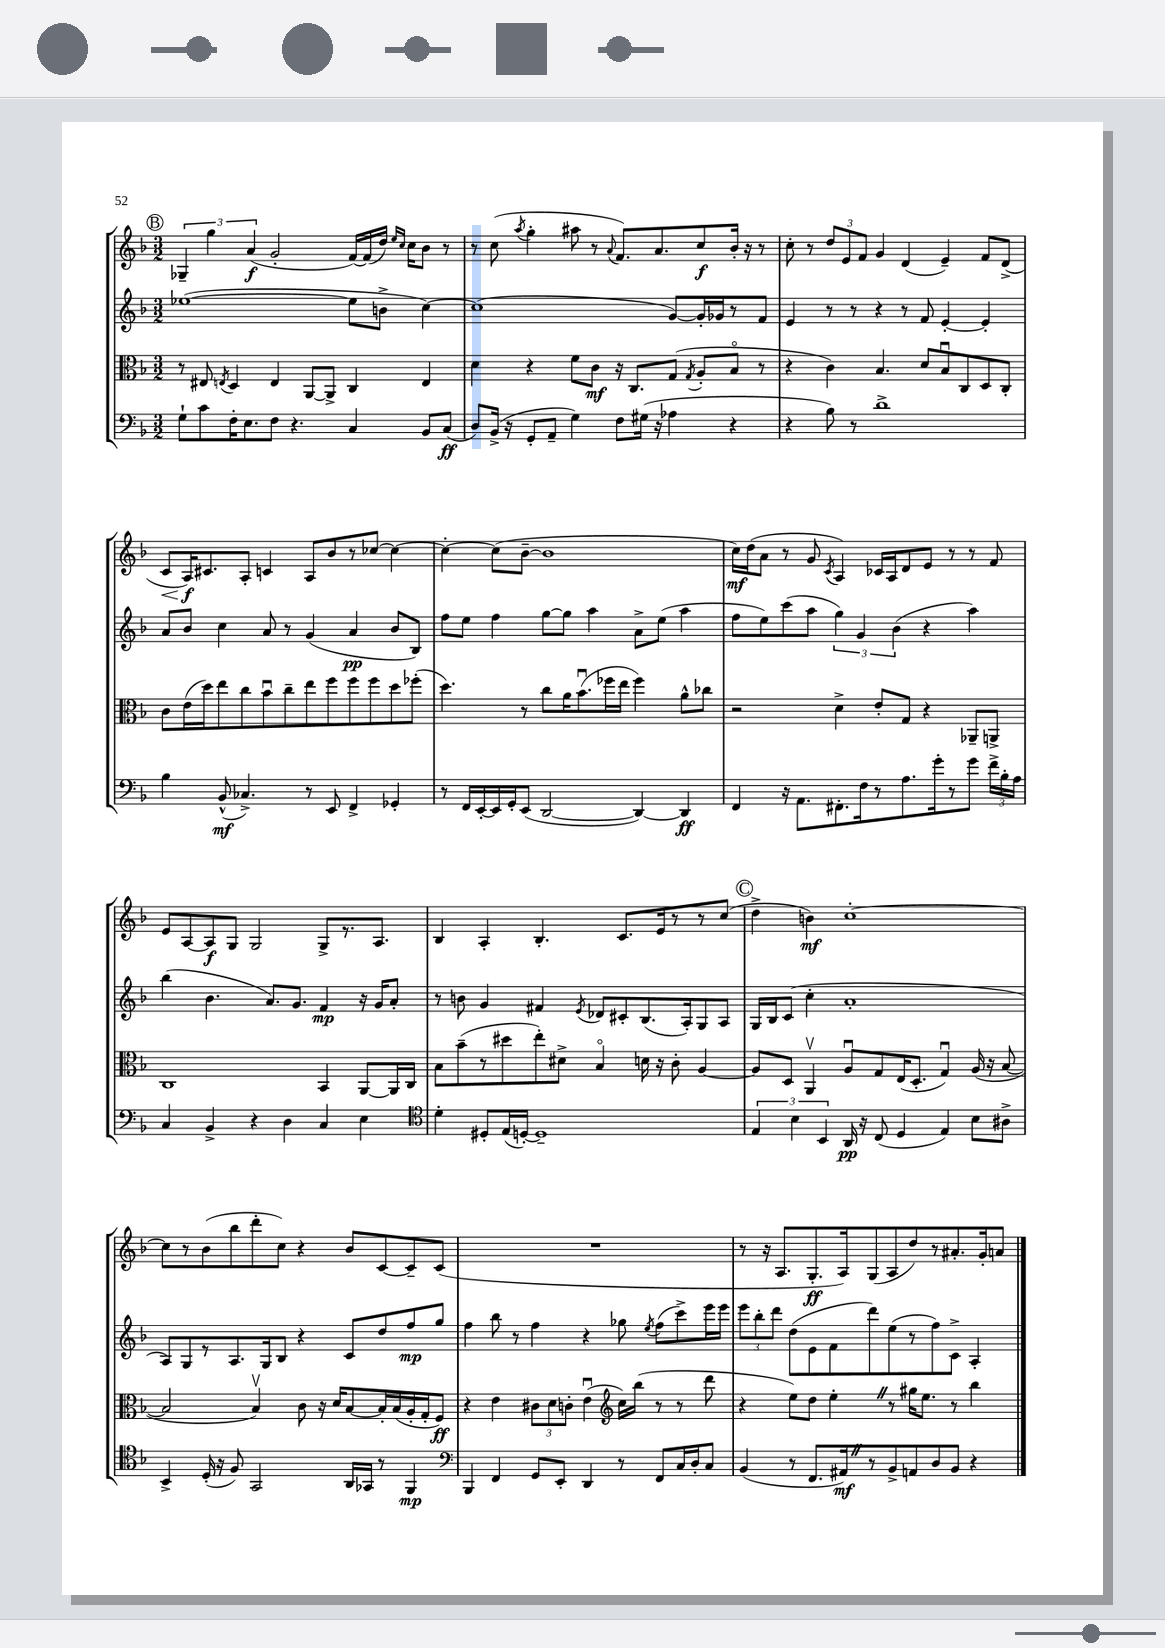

**kern	**kern	**kern	**kern
*staff4	*staff3	*staff2	*staff1
*clefF4	*clefC3	*clefG2	*clefG2
*k[b-]	*k[b-]	*k[b-]	*k[b-]
*M3/2	*M3/2	*M3/2	*M3/2
8G`	8r	([1ee-	6G-~
8c	8E#	.	.
.	.	.	6gg
.	8qE	.	.
16F'	4D	.	.
8.E	.	.	.
.	.	.	(6a
8F	4E	.	2g'
4.r	.	.	.
.	[8AA	.	.
.	8AA^]	.	.
4C	4C	8ee-]	[16f)
.	.	.	(16f]
.	.	8b^	16dd)
.	.	.	16qqee
.	.	.	16qqcc
.	.	.	16cc
8BB-	4E	[4cc)	8b-
(8C	.	.	8r
=	=	=	=
8D)	4d	(1cc]	8r
(16BB-^	.	.	(8cc
16r	.	.	.
.	.	.	8qaa
8GG'	4r	.	4gg'
8AA~	.	.	.
4G)	8f	.	8aa#
.	8c	.	8r
.	.	.	8qqa
8F	16r	.	8.f)
.	8.C	.	.
(16G#	.	.	.
16r	.	.	8.a
4A-	(8G	[8g)	.
.	8qG	.	.
.	8A'	16g']	8cc
.	.	16g-	.
4r	8B-o	8r	16b-'
.	.	.	16r
.	8r	8f	8r
=	=	=	=
4r	4r	4e	8cc'
.	.	.	8r
8B-)	4c)	8r	12dd
.	.	.	12e
8r	.	8r	.
.	.	.	12f
1d^	4.B-	4r	4g
.	.	8r	(4d
.	8d	8f	.
.	8B-u	[4e'	4e~)
.	8C	.	.
.	8D	4e']	8f
.	8C'	.	(8d^
=	=	=	=
4B-	8c	8a	8c
.	(16e	8b-	16A)
.	16dd)	.	8.c#
(8BB-^^	8ee	4cc	.
4.C-^)	8cc	.	8A'
.	8b-u	8a	4c
.	8cc~	8r	.
8r	8ee	(4g	8A
8EE	8ff	.	8b-
4FF^	8ff	4a	8r
.	8ff	.	[8cc-
4GG-'	8dd	8b-	4cc-_
.	(8ff-'	8B-)	.
=	=	=	=
8r	4.dd)	8ff	4cc-'_
16FF	.	8ee	.
[16EE'	.	.	.
16EE]	.	4ff	(8cc-]
16GG'	.	.	.
(8EE	8r	.	[8b-~
[2DD	8cc	[8gg	1b-]
.	16a	8gg]	.
.	(8.b-u	.	.
.	.	4aa	.
.	16ff-	.	.
.	16ee	.	.
4DD_)	4ff-)	8a^	.
.	.	(8ee	.
4DD]	8a^^	4aa	.
.	8cc-	.	.
=	=	=	=
4FF	2r	8ff	16cc)
.	.	.	(16dd
.	.	8ee)	8a
16r	.	(8ccc	8r
8.AA	.	.	.
.	.	8aa	8g
.	.	.	8qc
8.FF#'	4d^	6gg)	4A)
.	.	6g	.
16F	.	.	.
8r	8e'	.	16c-
.	.	.	16A
.	.	(6b-	.
8.A	8G	.	8d
.	4r	4r	8e
16g'	.	.	.
8r	.	.	8r
8g	8AA-~	4aa)	8r
24f^	8AA^	.	8f
24B-'	.	.	.
24A	.	.	.
=	=	=	=
4C	1C	(4bb-	8e
.	.	.	[8A
4BB-^	.	4.b-	8A]
.	.	.	8G
4r	.	.	2G
.	.	8.a)	.
4D	.	.	.
.	.	8.g	.
4C	4BB-	4f	8G^
.	.	.	8.r
4E	[8AA	16r	.
.	.	16g	8.A
.	16AA]	8a'	.
.	16C	.	.
=	=	=	=
*clefC4	*	*	*
4d'	8B-	8r	4B-
.	(8b-~	8b	.
8D#'	8r	4g	4A'
(16E	8dd#	.	.
[16D')	.	.	.
1D~]	8ee')	4f#	4.B-'
.	8d#^	.	.
.	.	8qe	.
.	4B-o	8d-	.
.	.	8c#'	8.c
.	16d	(8.B-	.
.	16r	.	16e
.	8c'	.	8r
.	.	16A')	.
.	[4A	8G	8r
.	.	8A	(8cc
=	=	=	=
6E	8A]	16G	4dd^
.	.	16B-	.
.	8D	(8c	.
6B-	.	.	.
.	4AAv	4cc'	4b)
6BB-	.	.	.
16AA	8Au	1a'	[1cc'
16r	.	.	.
(8C	8G	.	.
4D	(16E	.	.
.	8.D'	.	.
4E)	4Gu)	.	.
8B-	(16A	.	.
.	16r	.	.
8A#^	[8B-	.	.
=	=	=	=
4BB-^	2B-]	8A)	8cc]
.	.	8G	8r
(16D'	.	8r	(8b-
16r	.	.	.
8F)	.	8.A	8bb-
2GG	4B-v)	.	8ddd'
.	.	16G	.
.	.	8B-	8cc)
.	8c	4r	4r
.	16r	.	.
.	16d	.	.
16AA	[8B-	8c	8b-
16GG-	.	.	.
8r	16B-']	8dd	[8c
.	(16B-	.	.
4FF	16A'	8ff	8c~]
.	16G'	.	.
.	8F)	8gg	(8c
=	=	=	=
*clefF4	*	*	*
4BBB-	4r	4ff	1.r
4FF	4e	8bb-	.
.	.	8r	.
8GG	12c#	4ff	.
.	12d	.	.
8EE'	.	.	.
.	12c'	.	.
4DD	(4eu	4r	.
*	*clefG2	*	*
8r	16cc)	8gg-	.
.	(16bb-	.	.
.	.	8qee	.
8FF	8r	(8ff	.
16C	8r	8ccc^)	.
16D'	.	.	.
8C	8ddd	16eee	.
.	.	16eee	.
=	=	=	=
(4BB-	4r	12eee	8r
.	.	12bb-'	.
.	.	.	16r
.	.	12ddd	.
.	.	.	8.A
8r	8ee)	(8dd	.
8.FF	8dd	8e	8.G'
.	4ee'	8f	.
16AA#)	.	.	16A)
8r	.	8ddd)	(8G
8BB-^	8r	(8ee	8A
8AA	16gg#	8r	8dd)
.	8.ee	.	.
8D	.	8ff)	8r
8BB-	8r	8c^	8.a#'
4r	4bb-	4A'	.
.	.	.	16g'
.	.	.	8a
==	==	==	==
*-	*-	*-	*-
